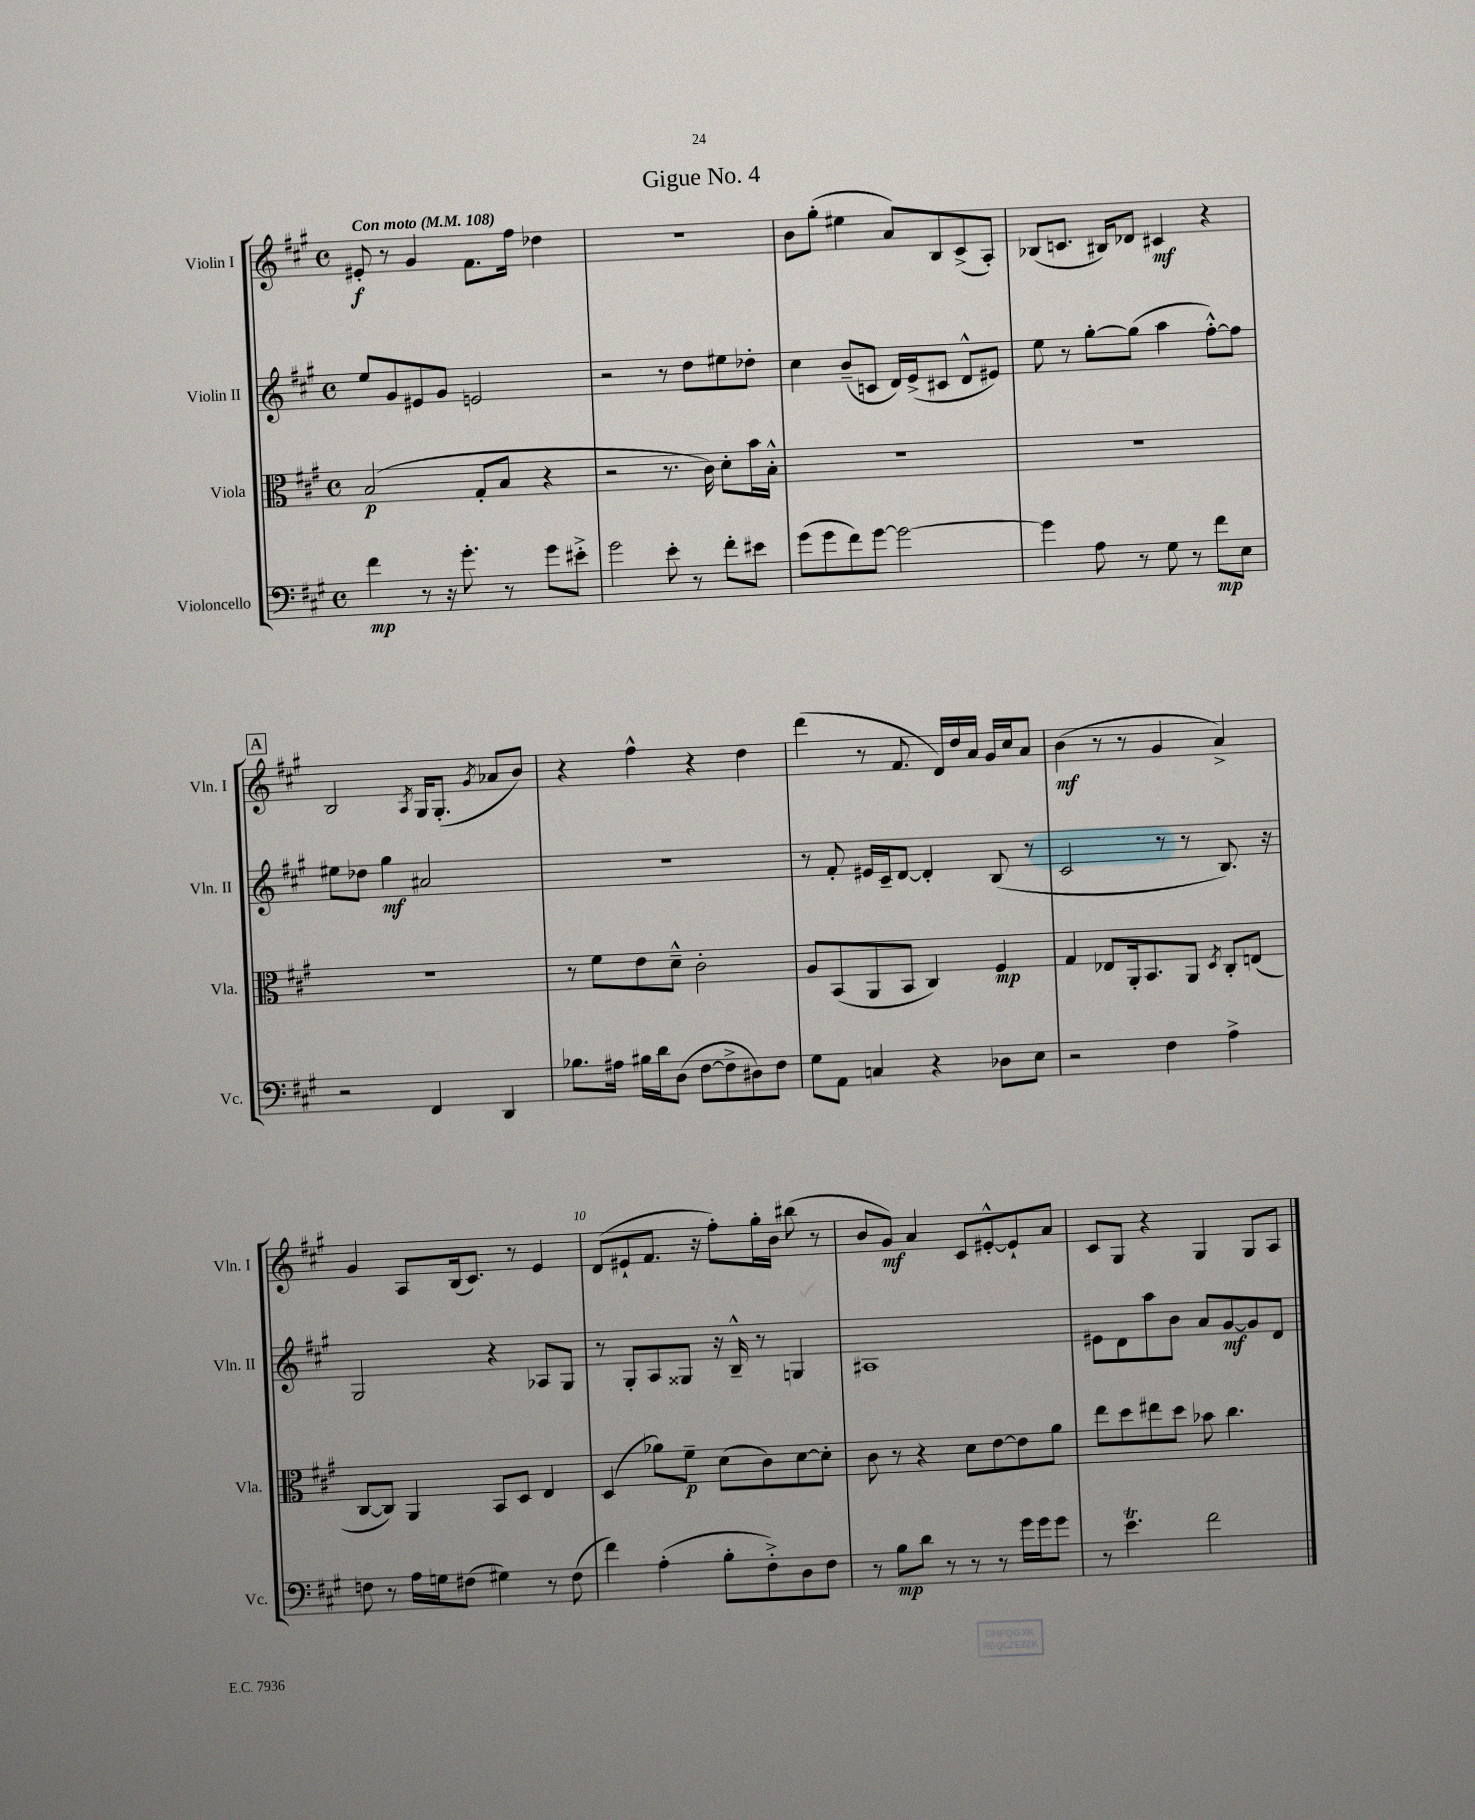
\header { title = "Gigue No. 4" }
<<
\new StaffGroup <<
\new Staff = "s0" \with { instrumentName = "Violin I" shortInstrumentName = "Vln. I" } {
    \clef treble \key a \major \defaultTimeSignature \time 4/4 \tempo "Con moto" 4 = 108
    eis'8-.\f r8 gis'4 fis'8. fis''16 des''4 |
    r1 |
    b'8 gis''8-.( eis''4 a'8) b8 cis'8->( a8-.) |
    bes8( c'8. bis16) des'8 cis'4\mf r4 |
    \mark \markup { \box "A" } b2 \acciaccatura { a8 } gis16 gis8.-.( \acciaccatura { gis'8 } aes'8 b'8) |
    r4 fis''4-^ r4 d''4 |
    d'''4( r8 fis'8. d'16) d''16 a'16 gis'16 cis''16 a'8 |
    b'4\mf( r8 r8 gis'4 a'4->) |
    gis'4 a8 b16( cis'8.) r8 e'4 |
    d'8( eis'8-! fis'8. r16 fis''8-.) gis''16-. b'16 bis''8( r8 |
    b'8 gis'8\mf) a'4 cis'8 eis'8~-.-^ eis'8-! a'8 |
    cis'8 gis8 r4 gis4 gis8 a8 \bar "|." |
}
\new Staff = "s1" \with { instrumentName = "Violin II" shortInstrumentName = "Vln. II" } {
    \clef treble \key a \major \defaultTimeSignature \time 4/4
    e''8 gis'8 eis'8 gis'8 e'2 |
    r2 r8 d''8 eis''8 des''8-. |
    cis''4 b'8--( c'8 d'16) e'16->( cis'8 d'8-^ eis'8) |
    e''8 r8 gis''8~-. gis''8( a''4 fis''8~-.-^) fis''8 |
    \mark \markup { \box "A" } eis''8 des''8 gis''4\mf ais'2 |
    r1 |
    r8 fis'8-. eis'16 cis'16-- d'8~ d'4-. b8( r8 |
    cis'2 r8 r8 b8.) r16 |
    gis2 r4 aes8 gis8 |
    r8 gis8-. a8 gisis8 r16 b16---^ r8 g4 |
    ais1 |
    eis'8 d'8 a''8 b'8 a'8 gis'8~\mf gis'8 d'8 \bar "|." |
}
\new Staff = "s2" \with { instrumentName = "Viola" shortInstrumentName = "Vla." } {
    \clef alto \key a \major \defaultTimeSignature \time 4/4
    b2\p( gis8-. b8 r4 |
    r2 r8. cis'16) d'8-. b'16 b16-.-^ |
    R1 |
    R1 |
    \mark \markup { \box "A" } R1 |
    r8 fis'8 e'8 d'8---^ cis'2-. |
    a8 b,8( a,8 b,8 cis4) fis4\mp |
    gis4 ees8 a,16-. b,8. a,8 \acciaccatura { d8 } cis8-. e8( |
    cis8~ cis8) a,4 b,8 d8 e4 |
    d4( aes'8) fis'8--\p d'8( cis'8) d'8~ d'8-. |
    cis'8 r8 r4 d'8 e'8~ e'8 a'8 |
    e''8 d''8 eis''8 d''8 bes'8 cis''4. \bar "|." |
}
\new Staff = "s3" \with { instrumentName = "Violoncello" shortInstrumentName = "Vc." } {
    \clef bass \key a \major \defaultTimeSignature \time 4/4
    fis'4\mp r8 r16 gis'8.-. r8 gis'8 eis'8-.-> |
    gis'2 e'8-. r8 fis'8-. eis'8 |
    gis'8( gis'8 fis'8) gis'8~ gis'2~ |
    gis'4 a8 r8 gis8 r8 fis'8\mp e8 |
    \mark \markup { \box "A" } r2 fis,4 d,4 |
    bes8. ais16 bis16 d'16 d8( fis8~ fis8-> dis8) fis8 |
    gis8 a,8 c4 r4 des8 e8 |
    r2 fis4 a4-> |
    f8 r8 a16 g16 fis8( gis4) r8 fis8( |
    fis'4) a4-.( b8-. fis8-.->) d8 fis8 |
    r8 b8\mp d'8 r8 r8 r8 gis'16 gis'16 gis'8 |
    r8 e'4.\trill fis'2 \bar "|." |
}
>>
>>
\layout { \context { \Score \override BarNumber.break-visibility = ##(#f #t #t) barNumberVisibility = #(every-nth-bar-number-visible 5) } }
